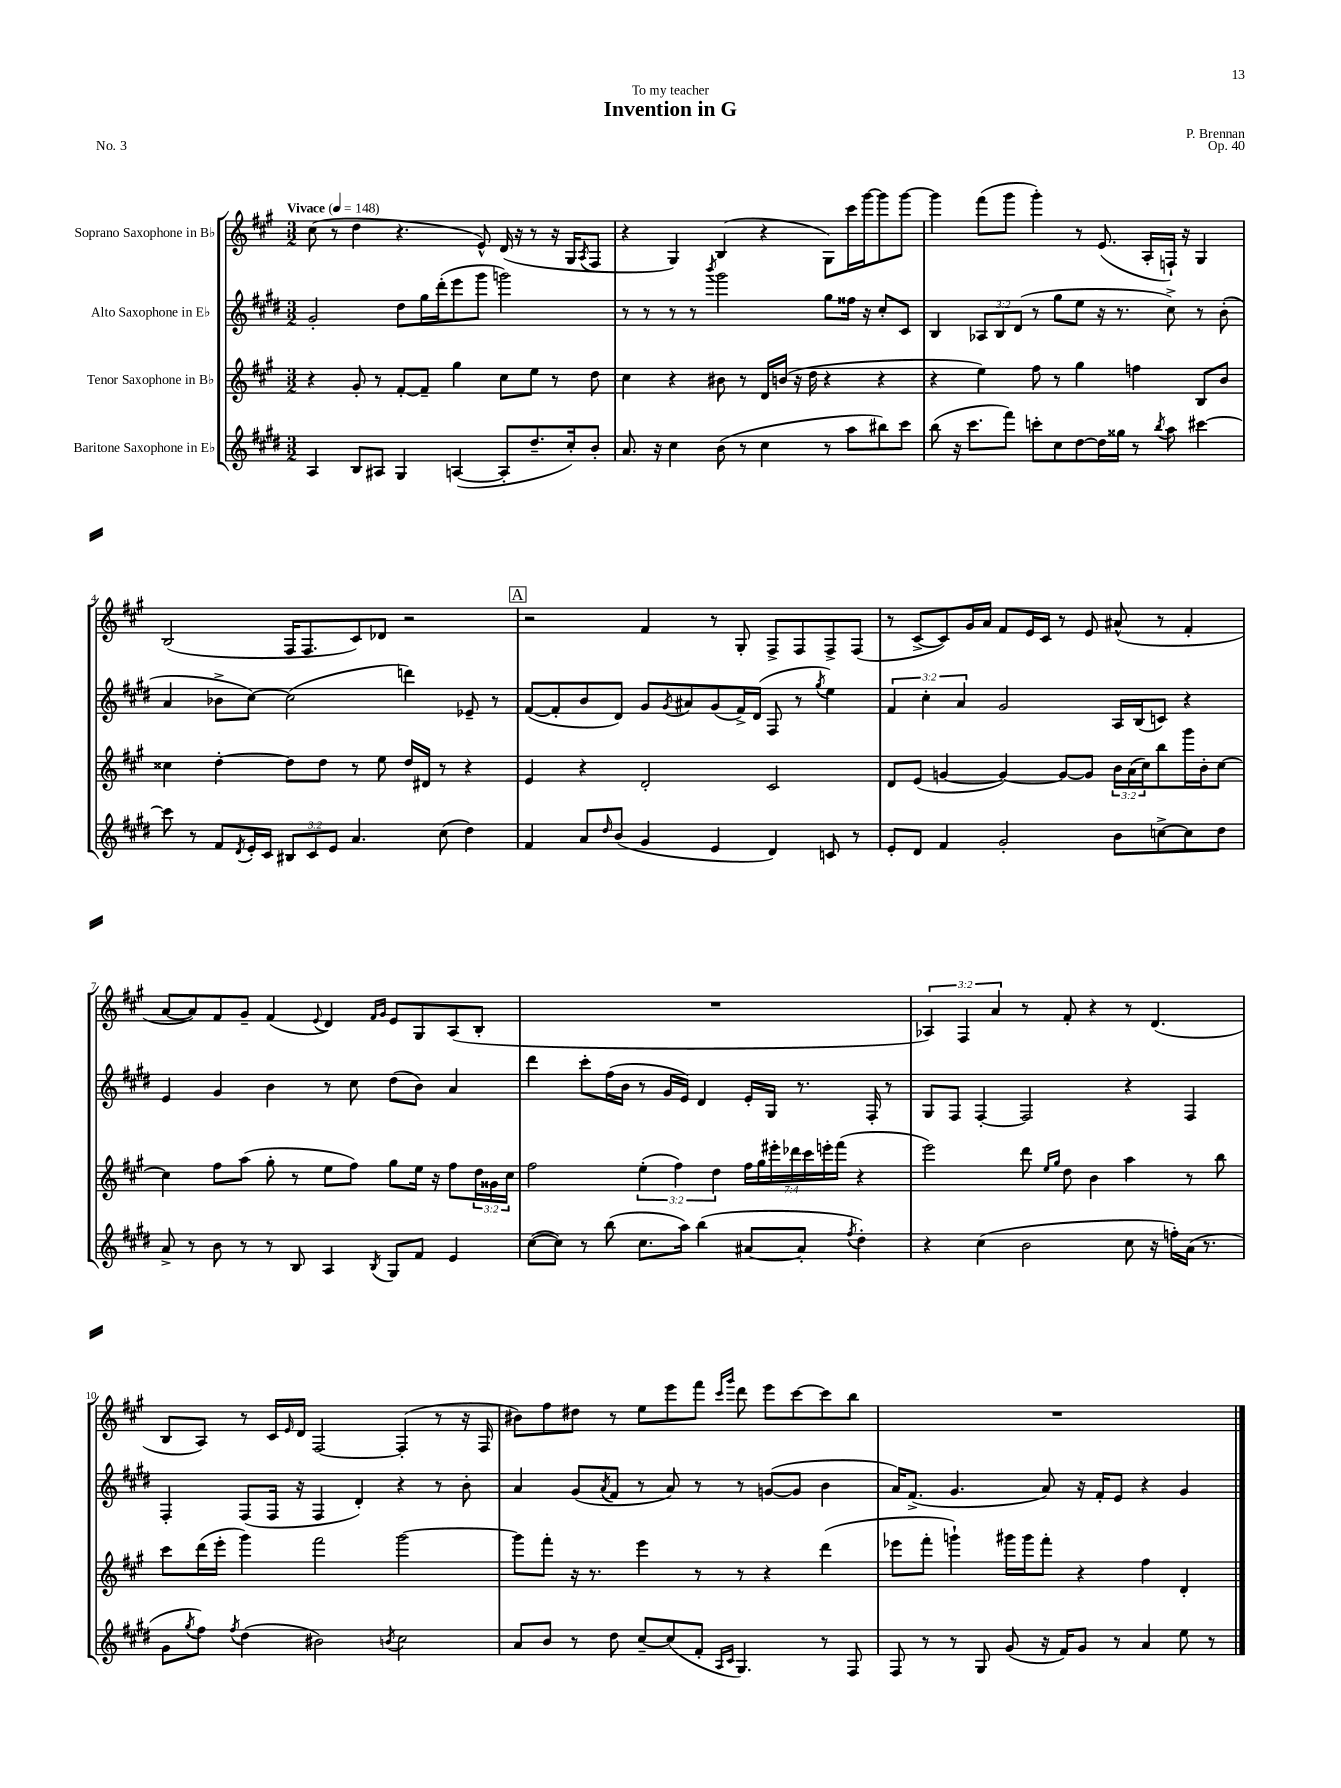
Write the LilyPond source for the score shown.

\header { title = "Invention in G" composer = "P. Brennan" dedication = "To my teacher" opus = "Op. 40" piece = "No. 3" }
<<
\new StaffGroup <<
\new Staff = "s0" \with { instrumentName = "Soprano Saxophone in Bb" } {
    \clef treble \key a \major \numericTimeSignature \time 3/2 \override Staff.TupletNumber.text = #tuplet-number::calc-fraction-text \tempo "Vivace" 4 = 148
    cis''8( r8 d''4 r4. e'8-^) d'16( r16 r8 r16 gis16 \acciaccatura { a8 } fis8 |
    r4 gis4) b4( r4 gis8) cis'''16 gis'''16~ gis'''8 gis'''8~ |
    gis'''4 fis'''8( gis'''8 gis'''4-.) r8 e'8.( a16-. f16-!) r16 gis4 |
    b2( fis16 fis8. cis'8) des'8 r2 |
    \mark \markup { \box "A" } r2 fis'4 r8 gis8-. fis8-> fis8 fis8-> fis8( |
    r8 cis'8~-> cis'8) gis'16 a'16 fis'8 e'16 cis'16 r8 e'8 ais'8-^( r8 fis'4-. |
    a'8~ a'8) fis'8 gis'8-- fis'4( \appoggiatura { e'8 } d'4) \grace { fis'16 gis'16 } e'8 gis8 a8( b8-. |
    R1. |
    \tuplet 3/2 { aes4) fis4 a'4 } r8 fis'8-. r4 r8 d'4.( |
    b8 a8) r8 cis'16 \grace { e'16 } d'16 fis2~ fis4-.( r8 r16 fis16 |
    bis'8) fis''8 dis''8 r8 e''8 e'''8 fis'''8 \grace { cis'''16 gis'''16 } d'''8 e'''8 cis'''8~ cis'''8 b''8 |
    R1. \bar "|." |
}
\new Staff = "s1" \with { instrumentName = "Alto Saxophone in Eb" } {
    \clef treble \key e \major \numericTimeSignature \time 3/2 \override Staff.TupletNumber.text = #tuplet-number::calc-fraction-text
    gis'2-. dis''8 gis''16 dis'''16-.( e'''8 gis'''8 g'''2) |
    r8 r8 r8 r8 \acciaccatura { b'''8 } gis'''2 gis''8 fisis''16 r16 cis''8-. cis'8 |
    b4 \tuplet 3/2 { aes8 b8 dis'8( } r8 gis''8 e''8 r16 r8. cis''8->) r8 b'8-.( |
    a'4 bes'8-> cis''8~) cis''2( d'''4) ees'8-- r8 |
    \mark \markup { \box "A" } fis'8~( fis'8-. b'8 dis'8) gis'8 \acciaccatura { gis'8 } ais'8 gis'8( fis'16->) dis'16( fis8 r8 \acciaccatura { gis''8 } e''4) |
    \tuplet 3/2 { fis'4 cis''4-. a'4 } gis'2 a16 b16( c'8) r4 |
    e'4 gis'4 b'4 r8 cis''8 dis''8( b'8) a'4 |
    dis'''4 cis'''8-. fis''16( b'16 r8 gis'16 e'16) dis'4 e'16-. gis16 r8. fis16-. r8 |
    gis8 fis8 fis4~-. fis2 r4 fis4 |
    fis4-. fis8( fis16 r16 fis4 dis'4-.) r4 r8 b'8-. |
    a'4 gis'8( \acciaccatura { a'8 } fis'8 r8 a'8) r8 r8 g'8~( g'8 b'4 |
    a'16) fis'8.->( gis'4. a'8) r16 fis'16-. e'8 r4 gis'4 \bar "|." |
}
\new Staff = "s2" \with { instrumentName = "Tenor Saxophone in Bb" } {
    \clef treble \key a \major \numericTimeSignature \time 3/2 \override Staff.TupletNumber.text = #tuplet-number::calc-fraction-text
    r4 gis'8-. r8 fis'8~-. fis'8-- gis''4 cis''8 e''8 r8 d''8 |
    cis''4 r4 bis'8 r8 d'16 b'16( r16 d''16 r4 r4 |
    r4 e''4) fis''8 r8 gis''4 f''4 b8 b'8 |
    cisis''4 d''4~-. d''8 d''8 r8 e''8 d''16 dis'16 r8 r4 |
    \mark \markup { \box "A" } e'4 r4 d'2-. cis'2 |
    d'8 e'8( g'4~ g'4~) g'8~ g'8 \tuplet 3/2 { b'16 a'16( cis''16) } b''8 gis'''16 b'16-. cis''8~ |
    cis''4 fis''8 a''8( gis''8-. r8 e''8 fis''8) gis''8 e''16 r16 fis''8 \tuplet 3/2 { d''16 gisis'16 cis''16 } |
    fis''2 \tuplet 3/2 { e''4-.( fis''4) d''4 } \tuplet 7/4 { fis''16 gis''16 eis'''16-. des'''16 cis'''16 e'''16-. fis'''16( } r4 |
    e'''2) d'''8 \grace { e''16 gis''16 } d''8 b'4 a''4 r8 b''8 |
    cis'''8 d'''16( e'''16-. gis'''4) fis'''2 gis'''2~ |
    gis'''8 fis'''8-. r16 r8. e'''4 r8 r8 r4 d'''4( |
    ees'''8 fis'''8-. g'''4-!) gis'''16 gis'''16 fis'''8-. r4 fis''4 d'4-. \bar "|." |
}
\new Staff = "s3" \with { instrumentName = "Baritone Saxophone in Eb" } {
    \clef treble \key e \major \numericTimeSignature \time 3/2 \override Staff.TupletNumber.text = #tuplet-number::calc-fraction-text
    a4 b8 ais8 gis4 a4~( a8-. dis''8.-- cis''16-.) b'8-. |
    a'8. r16 cis''4 b'8( r8 cis''4 r8 a''8 bis''8) cis'''8 |
    b''8( r16 cis'''8. fis'''8) c'''8-. cis''8 dis''8~ dis''16 gisis''16 r8 \acciaccatura { b''8 } a''8 cis'''4~ |
    cis'''8 r8 fis'8 \acciaccatura { dis'8 } e'16-. cis'16 \tuplet 3/2 { bis8 cis'8 e'8 } a'4. cis''8( dis''4) |
    \mark \markup { \box "A" } fis'4 a'8 \grace { dis''16 } b'8( gis'4 e'4 dis'4) c'8 r8 |
    e'8-. dis'8 fis'4 gis'2-. b'8 c''8~-> c''8 dis''8 |
    a'8-> r8 b'8 r8 r8 b8 a4 \acciaccatura { b8 } gis8 fis'8 e'4 |
    cis''8~( cis''8) r8 b''8( cis''8. a''16) b''4( ais'8~ ais'8-. \acciaccatura { fis''8 } dis''4-.) |
    r4 cis''4( b'2 cis''8 r16 f''16-.) a'16( r8. |
    gis'8 \acciaccatura { gis''8 } fis''8) \acciaccatura { fis''8 } dis''4( bis'2) \acciaccatura { b'8 } cis''2 |
    a'8 b'8 r8 dis''8 cis''8~-- cis''8( fis'8-. \grace { a16 cis'16 } gis4.) r8 fis8 |
    fis8 r8 r8 gis8 gis'8( r16 fis'16) gis'8 r8 a'4 e''8 r8 \bar "|." |
}
>>
>>
